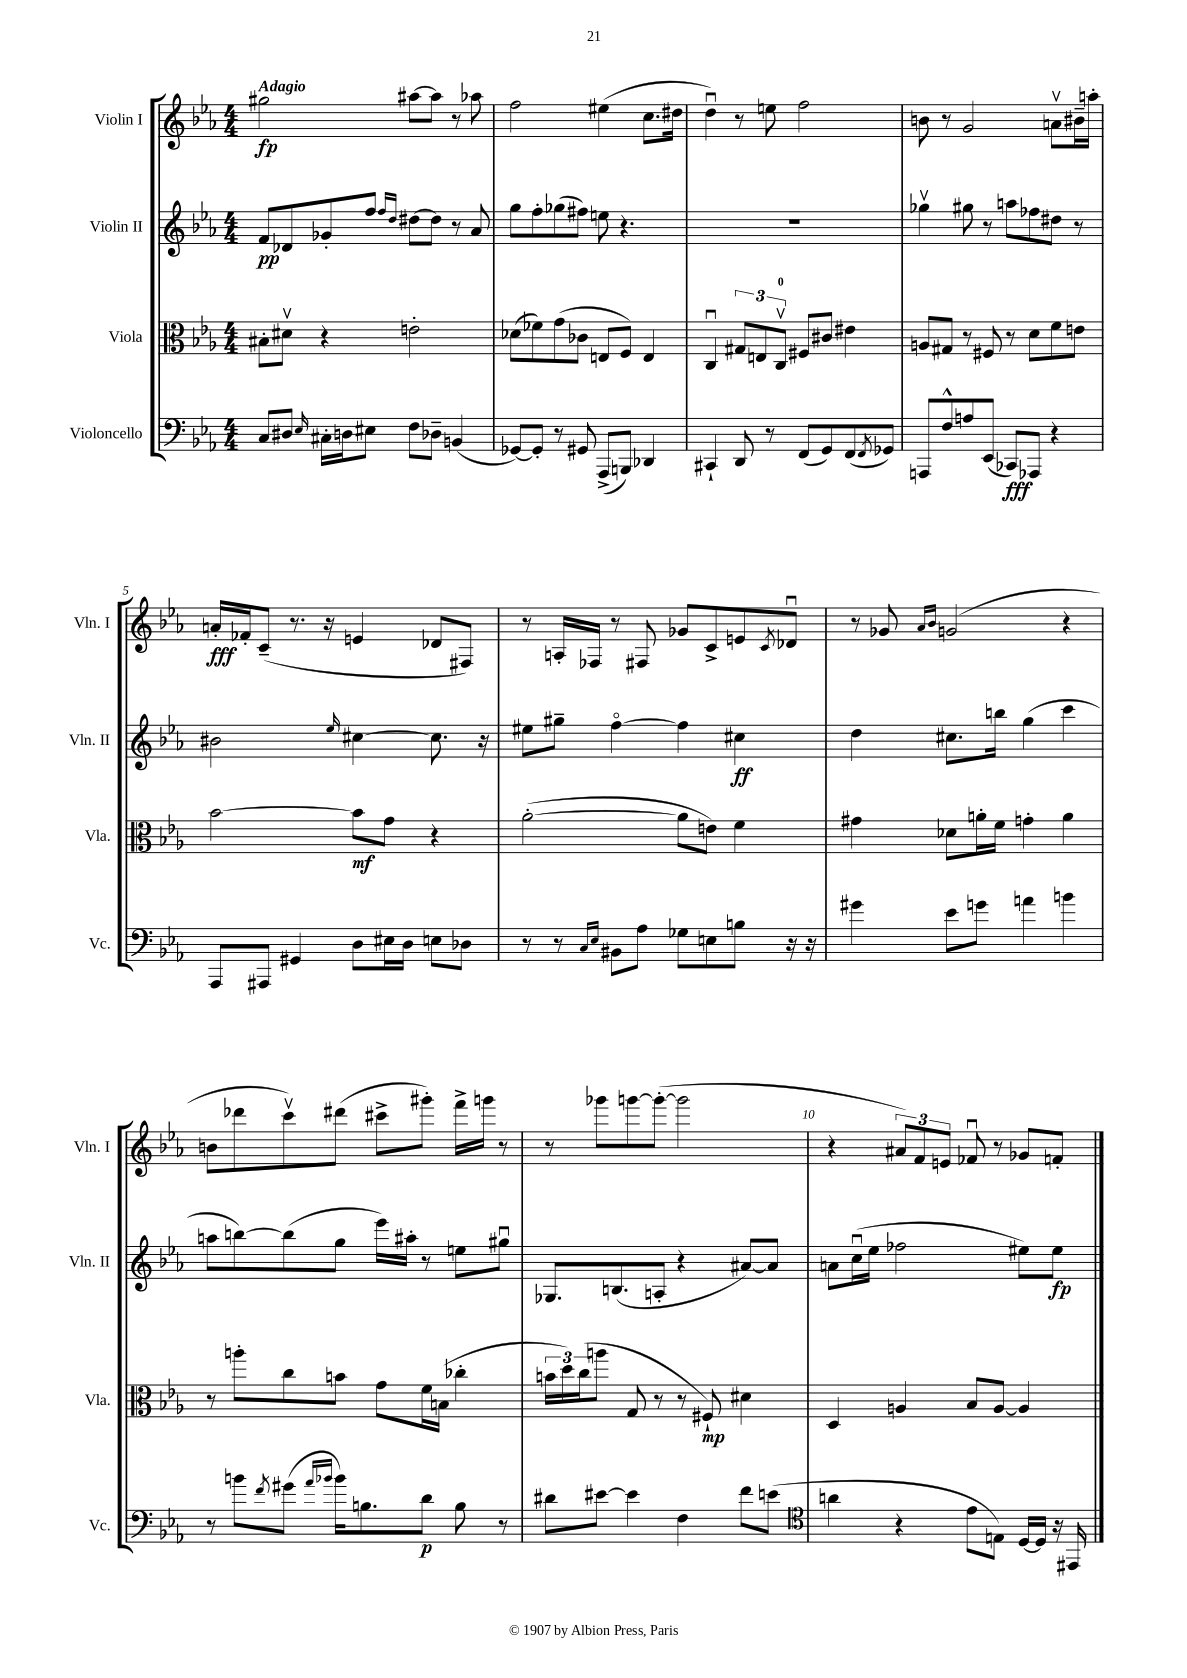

**kern	**kern	**kern	**kern
*staff4	*staff3	*staff2	*staff1
*clefF4	*clefC3	*clefG2	*clefG2
*k[b-e-a-]	*k[b-e-a-]	*k[b-e-a-]	*k[b-e-a-]
*M4/4	*M4/4	*M4/4	*M4/4
8C	8B#'	8f	2gg#
8D#	8d#v	8d-	.
16qqE-	.	.	.
16C#'	4r	8g-'	.
16D	.	.	.
8E#	.	8ff	.
.	.	16qqff	.
.	.	16qqdd	.
8F	2e'	[8dd#	[8aa#
8D-~	.	8dd#]	8aa#]
(4BB	.	8r	8r
.	.	8a-	8aa-
=	=	=	=
[8GG-)	(8d-	8gg	2ff
8GG-']	8f-)	8ff'	.
8r	(8g	(8gg-	.
8GG#	8c-	8ff#)	.
(8AAA-^	8E	8ee	(4ee#
8BBB)	8F)	4.r	.
4DD-	4E	.	8.cc
.	.	.	16dd#
=	=	=	=
4CC#`	4Cu	1r	4ddu)
8DD	12G#	.	8r
.	12E	.	.
8r	.	.	8ee
.	12Cv	.	.
(8FF	8F#	.	2ff
8GG)	8c#	.	.
(8FF	4e#	.	.
8qFF	.	.	.
8GG-)	.	.	.
=	=	=	=
8AAA	8A	4gg-v	8b
8F^^	8G#	.	8r
8A	8r	8gg#	2g
(8EE-	8F#	8r	.
8CC-)	8r	8aa	.
8AAA-	8d	8ff-	.
4r	8f	8dd#	8av
.	8e	8r	16b#~
.	.	.	16aa'
=	=	=	=
8AAA-	[2b-	2b#	16a'
.	.	.	16f-'
8AAA#	.	.	(8c~
4GG#	.	.	8.r
.	.	.	16r
.	.	16qqee-	.
8D	8b-]	[4cc#	4e
16E#	8g	.	.
16D	.	.	.
8E	4r	8.cc#]	8d-
8D-	.	.	8F#)
.	.	16r	.
=	=	=	=
8r	([2a-'	8ee#	8r
8r	.	8gg#~	16A'
.	.	.	16F-
16qqC	.	.	.
16qqE-	.	.	.
8BB#	.	[4ffo	8r
8A-	.	.	8F#
8G-	8a-]	4ff]	8g-
8E	8e)	.	8c^
8B	4f	4cc#	8e
.	.	.	8qc
16r	.	.	8d-u
16r	.	.	.
=	=	=	=
4g#	4g#	4dd	8r
.	.	.	8g-
.	.	.	16qqa-
.	.	.	16qqb-
8e-	8d-	8.cc#	(2g
8g	16a'	.	.
.	16f	16bb	.
4a	4g'	(4gg	.
4b	4a	4ccc	4r
=	=	=	=
8r	8r	8aa	8b
8b	8aa'	[8bb)	8ddd-
8qf	.	.	.
(8g#	8cc	(8bb]	8cccv)
16qqa-	.	.	.
16qqb-	.	.	.
16b-)	8b	8gg	(8ddd#
8.B	.	.	.
.	8g	16eee-)	8ccc#^
.	.	16aa#'	.
8d	16f	8r	8ggg#')
.	(16B	.	.
8B	4cc-'	8ee	16fff^
.	.	.	16ggg
8r	.	8gg#u	8r
=	=	=	=
8d#	24b	8.G-	8r
.	24dd)	.	.
.	(24cc	.	.
[8e#	8aa	.	8ggg-
.	.	(8.B	.
4e#]	8G	.	[8ggg
.	8r	8A'	(8ggg'_
4F	8r	4r	2ggg]
.	8F#`)	.	.
8f	4d#	[8a#)	.
(8e	.	8a#]	.
=	=	=	=
*clefC4	*	*	*
4a	4D	8a	4r
.	.	(16ccu	.
.	.	16ee-	.
4r	4A	2ff-	12a#)
.	.	.	12f
.	.	.	12e
8e-	8B-	.	8f-u
8E)	[8A	.	8r
[16D	4A]	8ee#)	8g-
16D]	.	.	.
16r	.	8ee#	8f'
16EE#	.	.	.
==	==	==	==
*-	*-	*-	*-
